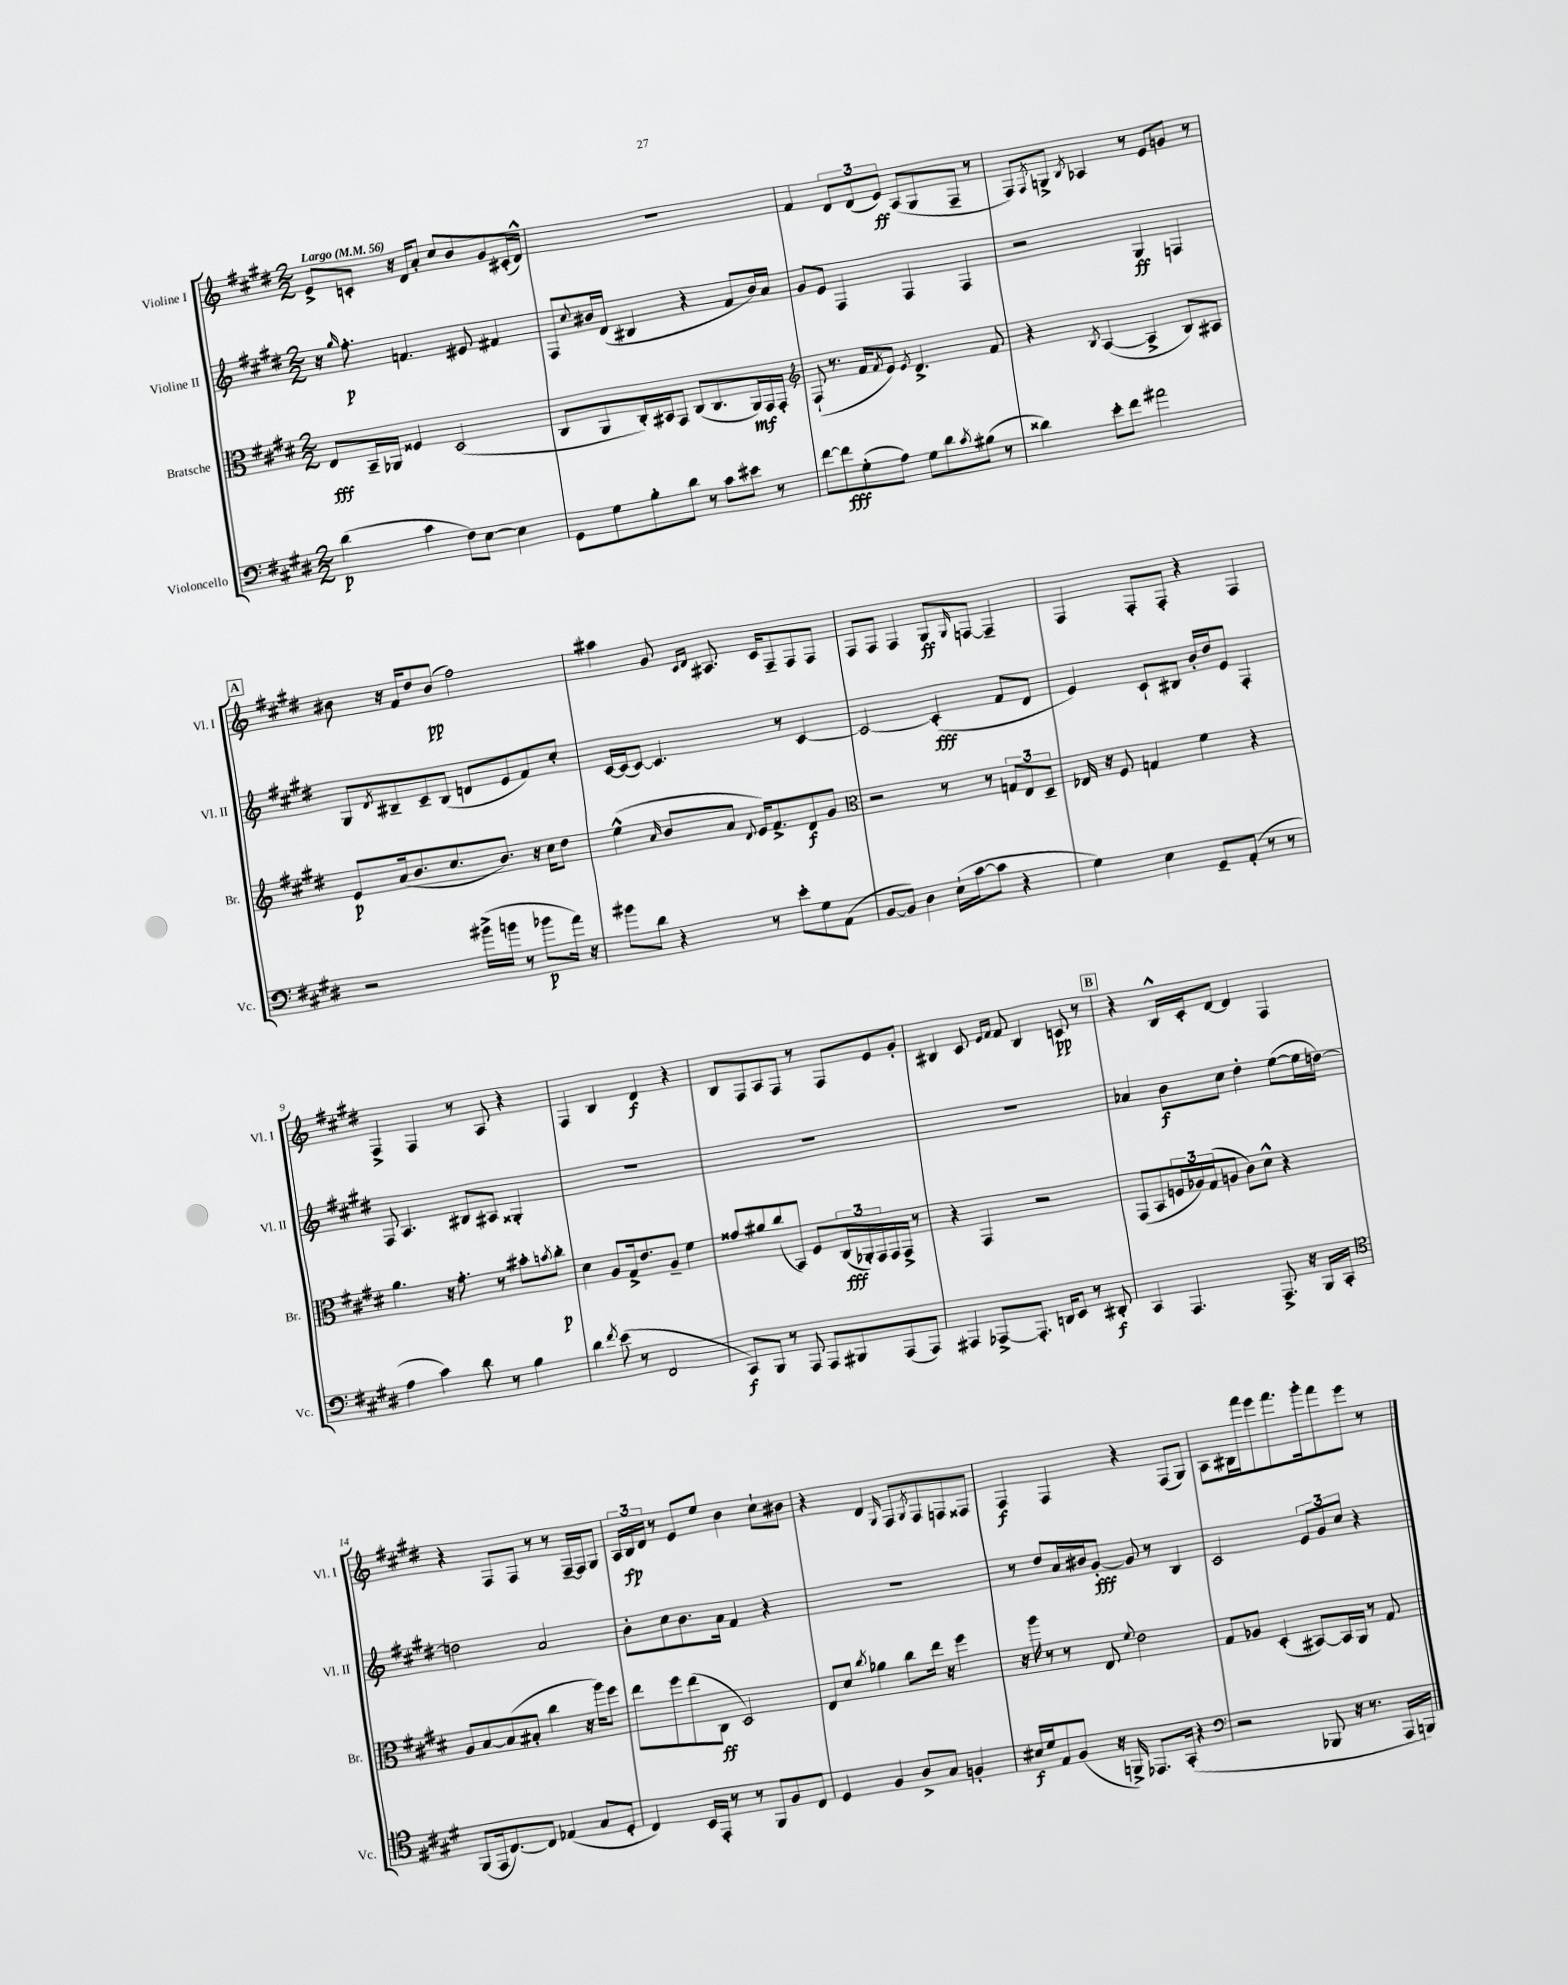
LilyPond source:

<<
\new StaffGroup <<
\new Staff = "s0" \with { instrumentName = "Violine I" shortInstrumentName = "Vl. I" } {
    \clef treble \key e \major \numericTimeSignature \time 2/2 \tempo "Largo" 4 = 56
    e'8-> c'8-. r16 dis'16 a'8-. cis''8 b'8 gis'8 cis'16-.( dis'16-^) |
    R1 |
    fis'4 \tuplet 3/2 { dis'8 dis'8( e'8\ff) } a8( gis8 fis8-- r8 |
    fis8) \acciaccatura { fis8 } g8-> \acciaccatura { b8 } aes4 r8 e'8 g'8 r8 |
    \mark \markup { \box "A" } bis'8 r16 fis'16 dis''8 bis'8\pp( fis''2) |
    ais''4 gis'8 \grace { cis'16 dis'16 } ais8. cis'16 fis8-- fis8 fis8 |
    fis8 fis8 fis4 gis8\ff \grace { gis16 } f8~ f4-- |
    fis4 fis8-. fis8-. r4 fis4 |
    fis4-> fis4 r8 a8 r4 |
    fis4 b4 dis'4\f r4 |
    b8 fis8 a8 fis8 r8 fis8 e'8 gis'8-. |
    bis4 cis'8 \grace { e'16 fis'16 } fis'8 bis4 c'8\pp r8 |
    \mark \markup { \box "B" } r4 b16-^ cis'16-. dis'8~ dis'4 fis4 |
    r4 fis8 fis8 r8 r8 fis16~-- fis16 gis8 |
    \tuplet 3/2 { a16 b16\fp dis'16 } r8 e'8 e''8 b'4 cis''8-! bis'8 |
    r4 dis'4 \grace { gis16 } fis8 \acciaccatura { gis8 } fis8 f8 fisis8 |
    fis4\f fis4 r4 fis8( gis8) |
    a8 bis16 fis'''16 e'''8 fis'''8. gis'''16-. fis'''8 e'''8 r8 \bar "|." |
}
\new Staff = "s1" \with { instrumentName = "Violine II" shortInstrumentName = "Vl. II" } {
    \clef treble \key e \major \numericTimeSignature \time 2/2
    r16 \grace { gis''16 } fis''8.-.\p f'4. eis'8 fis'4 |
    fis8 \appoggiatura { cis''8 } bis'16 dis'16( bis4 r4 fis'8 bis'16) a'16 |
    gis'8 e'8 fis4 fis4 fis4 |
    r2 gis4\ff f4 |
    \mark \markup { \box "A" } gis8 \acciaccatura { dis'8 } bis8-- cis'8-- bis8( d'8 e'8 fis'8) cis''8-. |
    cis'16~ cis'16( cis'8~) cis'4. r8 cis'4~ |
    cis'2~ cis'4-.\fff( fis'8 dis'8 |
    e'4) cis'8-! bis8 b'16-. dis''16 e'8 fis4-. |
    fis8 a4. bis8 ais8 gisis4-. |
    R1 |
    R1 |
    R1 |
    \mark \markup { \box "B" } aes'4 b'8\f cis''8 dis''4-. e''8~( e''16 d''16~) |
    d''2 a'2 |
    b'8-. cis''8 b'8. a'16 fis'4 r4 |
    R1 |
    r8 dis''8 a'16 bis'16 gis'8~-.\fff gis'8 r8 b4 |
    cis'2 \tuplet 3/2 { e'8 gis'8 cis''8 } r4 \bar "|." |
}
\new Staff = "s2" \with { instrumentName = "Bratsche" shortInstrumentName = "Br." } {
    \clef alto \key e \major \numericTimeSignature \time 2/2
    e8\fff b,16-- aes,16 fisis4 dis2( |
    cis8 a,8 cis16-.) bis,16 gis,8 cis8( cis8. a,16\mf) gis,16 gis,16-. |
    \clef treble fis8-!( r8. fis'16 \acciaccatura { fis'8 } e'8) \acciaccatura { e'8 } dis'4.-> fis'8 |
    r4 \acciaccatura { b8 } a4~( a4-> b8) ais8 |
    \mark \markup { \box "A" } e'8\p a'16( b'8. cis''8. b'8.) r16 cis''16 dis''8 |
    e''4-^( \grace { a'16 } b'8 a'8 \appoggiatura { dis'8 } e'16) fis'8.-> dis'8\f gis'8 |
    \clef alto r2 r8 r8 \tuplet 3/2 { g8 e8 dis8-- } |
    ees16 r16 fis8 g4 fis'4 r4 |
    a'4. r16 gis'8.-. r8 bis'8-. \acciaccatura { b'8 } cis''8-.\p |
    dis'4 a8 gis16-> e'8. a8-- fis'4 |
    gisis'8 ais'8 cis''8( b,8) fis8 \tuplet 3/2 { cis16\fff( aes,16-.) gis,16 } gis,16 gis,16-> r8 |
    r4 gis,4 r2 |
    \mark \markup { \box "B" } gis,8( b,8 \tuplet 3/2 { f16 aes16) gis16( } a8 cis'8) dis'8-^ r4 |
    a8 b8~ b8( bis8-. cis''4 r16 a''16) fis''8 |
    e''8 fis''8 e''8( cis8\ff dis2) |
    e8 dis'8 \acciaccatura { cis''8 } aes'4 cis''8 e''16 r16 fis''4 |
    r16 a''16 r8 r8 e8 \appoggiatura { fis'8 } e'2 |
    gis8 aes8 dis4-.( bis,8~) bis,16 a,16 r8 gis8 \bar "|." |
}
\new Staff = "s3" \with { instrumentName = "Violoncello" shortInstrumentName = "Vc." } {
    \clef bass \key e \major \numericTimeSignature \time 2/2
    dis'4\p( cis'4 fis8) e8~ e4 |
    gis,8 gis8 b8-. dis'8 r8 cis'8 eis'8 r8 |
    fis'8~ fis'8\fff gis8-.( a8) gis8 dis'8 \acciaccatura { cis'8 } bis8( r8 |
    disis'4) e'8-. fis'8 ais'2 |
    \mark \markup { \box "A" } r2 bis'16->( b'16 r8 bes'8\p a'16) r16 |
    bis'8 dis'8 r4 r8 e'8-. gis8 a,8( |
    b,8~ b,8) dis4 e16-!( cis'16~ cis'8 r4 |
    gis4) e4 gis,8-- a,8-.( r8 r8 |
    a4 cis'4) dis'8 r8 b4 |
    dis'4 \acciaccatura { fis'8 } e'8( r8 fis,2 |
    cis,8\f) b,,8 r8 a,,8 a,,8 bis,,8 a,,8( a,,8) |
    ais,,4 aes,,8~-> aes,,8.-. d,16 e,8 r8 dis,8-.\f |
    \mark \markup { \box "B" } cis,4 a,,4. a,,8.-> r16 b,,16 cis,16-. |
    \clef tenor fis,8( e,16 cis8.~) cis8 ees4( gis8 dis8-. |
    cis4) b,16 e,16-. r8 r8 fis,8 fis8 cis8 |
    dis4 fis4 a8-> gis8 f4-. |
    bis16\f dis'16 e8 fis8( r16 f,16->) ees,8. gis,16-.( r4 |
    \clef bass r2 bes,,8 r16 r8. a,,16 b,,16) \bar "|." |
}
>>
>>
